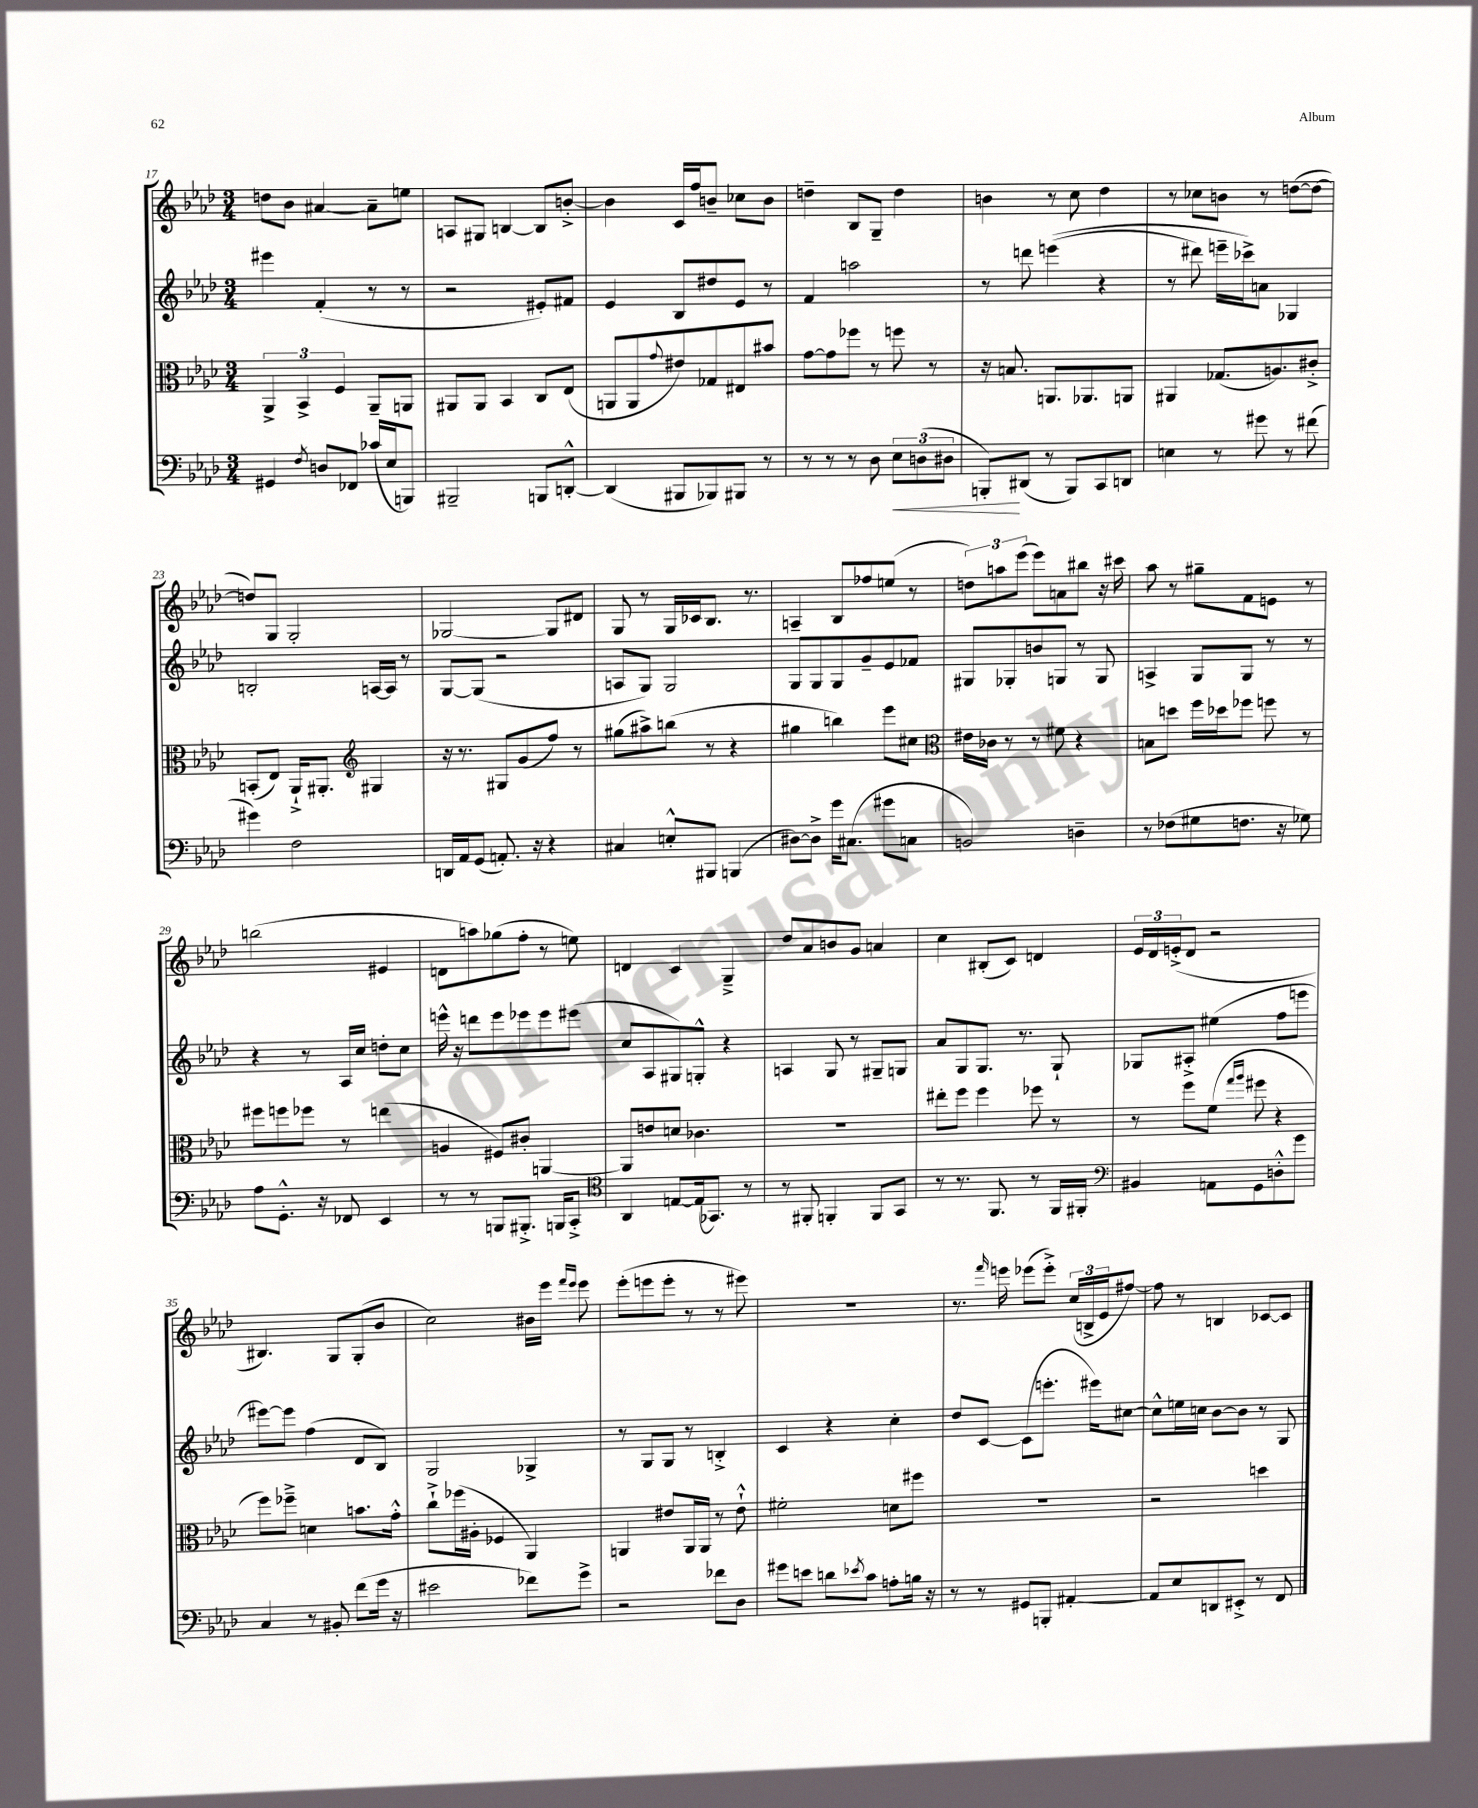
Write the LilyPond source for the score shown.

<<
\new StaffGroup <<
\new Staff = "s0" {
    \clef treble \key aes \major \numericTimeSignature \time 3/4
    d''8 bes'8 ais'4~ ais'8-- e''8 |
    a8 gis8 b4~ b8 b'8~-.-> |
    b'4 c'16 f''16 b'8-- ces''8 b'8 |
    d''4-- bes8 g8-- d''4 |
    b'4 r8 c''8 des''4 |
    r8 ces''8 b'8 r8 d''8~( d''8~ |
    d''8) g8 g2-. |
    ges2~ ges8 dis'8 |
    g8 r8 g16 ces'16 bes8. r8. |
    a4-- bes8 fes''8 e''8( r8 |
    \tuplet 3/2 { d''8) a''8 ees'''8( } ees'''8) a'8 bis''8 r16 cis'''16 |
    aes''8 r8 gis''8-- f'8 e'8 r8 |
    b''2( eis'4 |
    d'8 a''8) ges''8( f''8-. r8 e''8) |
    d'4 c'4 g4---> |
    des''8 aes'8 b'8 g'8 a'4 |
    c''4 bis8-.( c'8) d'4 |
    \tuplet 3/2 { ees'16 des'16 e'16-.->( } des'8 r2 |
    bis4.) g8 g8-.( bes'8 |
    c''2) bis'16 ees'''16 \grace { f'''16 ees'''16 } ees'''8 |
    ees'''8-.( e'''8 e'''8-. r8 r8 eis'''8) |
    R2. |
    r8. \grace { f'''16 } e'''16 ees'''8( ees'''8-.->) \tuplet 3/2 { c''16( b16-> ees'16 } fis''8~) |
    fis''8 r8 b4 ces'8~ ces'8 \bar "|." |
}
\new Staff = "s1" {
    \clef treble \key aes \major \numericTimeSignature \time 3/4
    eis'''4 f'4-.( r8 r8 |
    r2 eis'8-.) fis'8 |
    ees'4 bes8 dis''8 ees'8 r8 |
    f'4 a''2 |
    r8 d'''8 e'''4(\( r4 |
    r8 dis'''8) e'''16-- ces'''16->\) a'8 ges4 |
    b2-. a16~ a16 r8 |
    g8~ g8( r2 |
    a8 g8) g2 |
    g8 g8 g8 g'8-- ees'8 fes'8 |
    gis8 ges8-. b'8 g8 r8 g8 |
    a4-> g8 g8 r8 r8 |
    r4 r8 aes16 c''16 d''8-. c''8 |
    e'''16-^ r16 d'''8 e'''8 ees'''8 ees'''8 eis'''8( |
    c''8 aes8 gis8) g8-.-^ r4 |
    a4 g8 r8 gis8-- g8 |
    aes'8 g8 g8. r8. g8-! |
    ges8 ais8-.-> eis''4( f''8 e'''8 |
    eis'''8~) eis'''8 f''4( des'8 bes8) |
    g2 ges4-> |
    r8 g8 g8 r8 b4-.-> |
    c'4 r4 c''4-. |
    des''8 c'8~ c'8( e'''8.-. eis'''16) cis''8~ |
    cis''8-^ e''16 c''16 bes'8~ bes'8 r8 g8 \bar "|." |
}
\new Staff = "s2" {
    \clef alto \key aes \major \numericTimeSignature \time 3/4
    \tuplet 3/2 { aes,4-> bes,4-> f4 } aes,8-- a,8 |
    ais,8 ais,8 bes,4 c8 ees8( |
    a,8 a,8 \appoggiatura { g'8 } eis'8) ges8 eis8 bis'8 |
    g'8~ g'8 fes''8 r8 f''8 r8 |
    r16 b8. a,8. aes,8. a,8 |
    ais,4 ges8.( a8.) cis'8-.-> |
    b,8-.( ees8) aes,16-!-> ais,8.-. \clef treble gis4 |
    r16 r8. gis8 g'8( f''8) r8 |
    gis''8( ais''8->) b''8( r8 r4 |
    gis''4 b''4) ees'''8 cis''8 |
    \clef alto eis'16 ces'16 r8 r8 fis'8 r4 |
    b8 d''8 f''16 des''16 fes''8 f''8 r8 |
    fis''8 f''8 fes''8 r8 e''4( |
    a4 fis8) cis'8-. a,4~ |
    a,8 e'8 d'8 ces'4. |
    R2. |
    eis''8-. f''8 f''4 fes''8 r8 |
    r8 f''8 f'8( \grace { g''16 aes''16 } fis''8 r4 |
    f''8) fes''8---> d'4 b'8. g'16-.-^ |
    c''8-!-> fes''16( ais16-. fes4 aes,4) |
    a,4 eis'8 a,16 a,16 r8 eis'8-!-^ |
    fis'2-. d'8 fis''8 |
    R2. |
    r2 d''4 \bar "|." |
}
\new Staff = "s3" {
    \clef bass \key aes \major \numericTimeSignature \time 3/4
    gis,4 \acciaccatura { f8 } d8 fes,8 ces'16( ees16 b,,8) |
    bis,,2-- b,,8 d,8~-.-^ |
    d,4( bis,,8 bes,,8) bis,,8 r8 |
    r8 r8 r8 des8 \tuplet 3/2 { ees8\< d8( dis8 } |
    b,,8-.\!) dis,8( r8 b,,8) c,8 d,8 |
    e4 r8 gis'8 r8 fis'8( |
    gis'4) f2 |
    d,16 aes,16 g,8( a,8.-.) r16 r4 |
    cis4 e8-.-^ bis,,8 b,,4( |
    dis8~) dis8-> g'16 cis8.( gis'8 c8 |
    b,2) d4-- |
    r8 fes8( gis8 f8. r16 ges8) |
    aes8 g,8.-.-^ r16 fes,8 ees,4 |
    r8 r8 b,,8 bis,,8.-.-> b,,16 c,8-.-> |
    \clef tenor aes,4 e8~ e16( ges,8.) r8 |
    r8 fis,8-. f,4-. f,8 g,8 |
    r8 r8. f,8. r8 f,16 fis,16-. |
    \clef bass bis,4 a,8 g,8 d8-.-^ g'8 |
    c4 r8 bis,8-. f'8( g'16 r16 |
    eis'2 fes'8) g'8-> |
    r2 fes'8 des8 |
    gis'8 e'8 d'8 \acciaccatura { ees'8 } c'8 a8-. b16 r16 |
    r8 r8 gis,8 b,,8-. ais,4~-. |
    ais,8 ees8 d,8 eis,8-.-> r8 f,8 \bar "|." |
}
>>
>>
\layout { \context { \Score currentBarNumber = #17 } }
